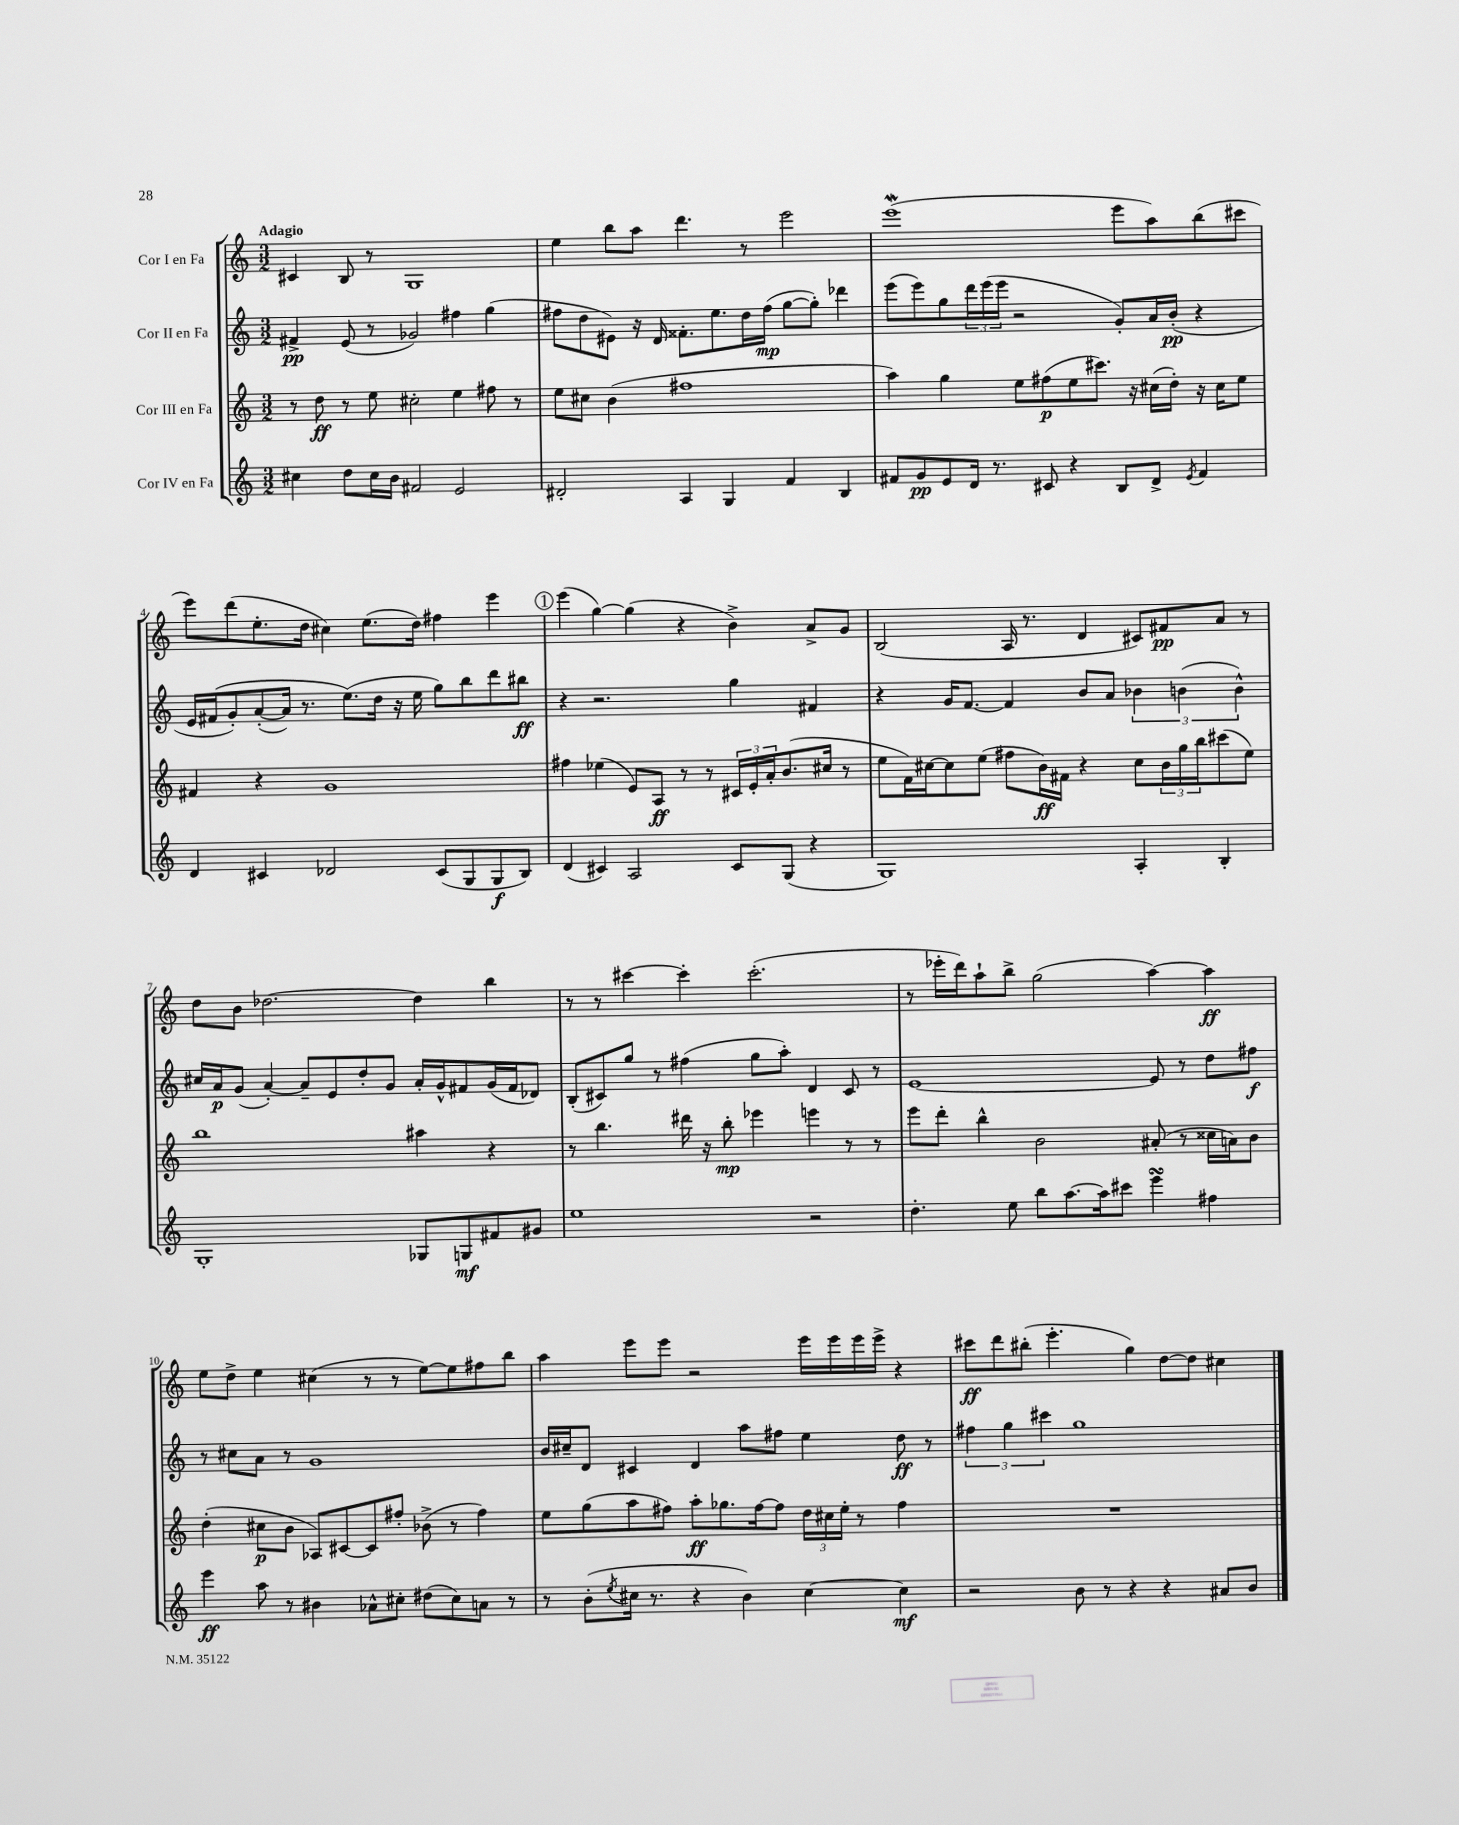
<<
\new StaffGroup <<
\new Staff = "s0" \with { instrumentName = "Cor I en Fa" } {
    \clef treble \key c \major \numericTimeSignature \time 3/2 \tempo "Adagio"
    cis'4 b8 r8 g1 |
    e''4 b''8 a''8 d'''4. r8 e'''2 |
    e'''1\mordent( e'''8 a''8) b''8( cis'''8 |
    e'''8) d'''8( e''8.-. d''16 cis''4) e''8.( d''16) fis''4 e'''4 |
    \mark \markup { \circle "1" } e'''4( g''4~) g''4( r4 b'4->) a'8-> g'8 |
    b2( a16 r8. d'4 cis'8) fis'8\pp a'8 r8 |
    d''8 b'8 des''2.~ des''4 b''4 |
    r8 r8 cis'''4~ cis'''4-. cis'''2.-.( |
    r8 ees'''16-. d'''16) a''8-! b''8-> g''2( a''4~) a''4\ff |
    e''8 d''8-> e''4 cis''4( r8 r8 e''8~) e''8 fis''8 b''8 |
    a''4 e'''8 e'''8 r2 e'''16 e'''16 e'''16 e'''16-> r4 |
    cis'''8\ff d'''8 bis''8-.( e'''4.-. g''4) d''8~ d''8 cis''4 \bar "|." |
}
\new Staff = "s1" \with { instrumentName = "Cor II en Fa" } {
    \clef treble \key c \major \numericTimeSignature \time 3/2
    fis'4->\pp e'8( r8 ges'2) fis''4 g''4( |
    fis''8 d''8 eis'8) r16 d'16 fisis'8.-. e''8. d''16 fis''16\mp( g''8~ g''8-.) des'''4 |
    e'''8( e'''8) g''8 \tuplet 3/2 { d'''16 e'''16( e'''16 } r2 g'8-.) a'16 b'16-.\pp( r4 |
    e'16 fis'16\( g'8-.) a'8~-.( a'16) r8. e''8.(\) d''16 r16 e''16 g''8) b''8 d'''8 bis''8\ff |
    \mark \markup { \circle "1" } r4 r2. g''4 fis'4 |
    r4 g'16 f'8.~ f'4 b'8 a'8 \tuplet 3/2 { bes'4 b'4( b'4-^) } |
    cis''16 a'16\p g'8( a'4~-.) a'8-- e'8 d''8-. g'8 a'16-. g'16-^ fis'8 g'16( fis'16 des'8) |
    b8-.( cis'8) g''8 r8 fis''4( g''8 a''8-.) d'4 cis'8 r8 |
    e'1~ e'8 r8 d''8 fis''8\f |
    r8 cis''8 a'8 r8 g'1 |
    b'16 cis''16-- d'8 cis'4 d'4 a''8 fis''8 e''4 d''8\ff r8 |
    \tuplet 3/2 { fis''4 g''4 cis'''4 } g''1 \bar "|." |
}
\new Staff = "s2" \with { instrumentName = "Cor III en Fa" } {
    \clef treble \key c \major \numericTimeSignature \time 3/2
    r8 d''8\ff r8 e''8 cis''2-. e''4 fis''8 r8 |
    e''8 cis''8 b'4( fis''1 |
    a''4) g''4 e''8 fis''8\p( e''8 cis'''8.) r16 cis''16( d''16-.) r16 cis''16 e''8 |
    fis'4 r4 g'1 |
    \mark \markup { \circle "1" } fis''4 ees''4( e'8) a8\ff r8 r8 \tuplet 3/2 { cis'16 e'16-. a'16-. } b'8.( cis''16 r8 |
    e''8 f'16) cis''16~ cis''8 e''8( fis''8 b'16\ff) fis'16 r4 cis''8 \tuplet 3/2 { b'16 g''16 b''16 } cis'''8( e''8) |
    b''1 ais''4 r4 |
    r8 b''4. dis'''16 r16 b''8-.\mp ees'''4 e'''4 r8 r8 |
    e'''8 d'''8-. b''4-^ b'2 ais'8-.( r8 cisis''16 a'16) b'8 |
    d''4-.( cis''8\p b'8 aes8) cis'8~ cis'8 fis''8-. bes'8->( r8 fis''4) |
    e''8 g''8( a''8 fis''8) a''8-.\ff ges''8. fis''16~ fis''8 \tuplet 3/2 { d''16 cis''16 e''16-. } r8 fis''4 |
    R1. \bar "|." |
}
\new Staff = "s3" \with { instrumentName = "Cor IV en Fa" } {
    \clef treble \key c \major \numericTimeSignature \time 3/2
    cis''4 d''8 cis''16 b'16 fis'2 e'2 |
    dis'2-. a4 g4 f'4 b4 |
    fis'8 g'8\pp e'8 d'16 r8. cis'8 r4 b8 d'8-> \acciaccatura { e'8 } fis'4 |
    d'4 cis'4 des'2 cis'8( g8 g8\f b8) |
    \mark \markup { \circle "1" } d'4( cis'4) a2 cis'8 g8( r4 |
    g1) a4-. b4-. |
    g1-. ges8 g8\mf fis'8 gis'8 |
    e''1 r2 |
    d''4.-. e''8 b''8 a''8.~ a''16 cis'''8 e'''4\turn fis''4 |
    e'''4\ff a''8 r8 bis'4 aes'8-^ cis''8-. dis''8( cis''8) a'8 r8 |
    r8 b'8-.( \acciaccatura { e''8 } cis''16 r8. r4 b'4) cis''4~ cis''4\mf |
    r2 b'8 r8 r4 r4 ais'8 b'8 \bar "|." |
}
>>
>>
